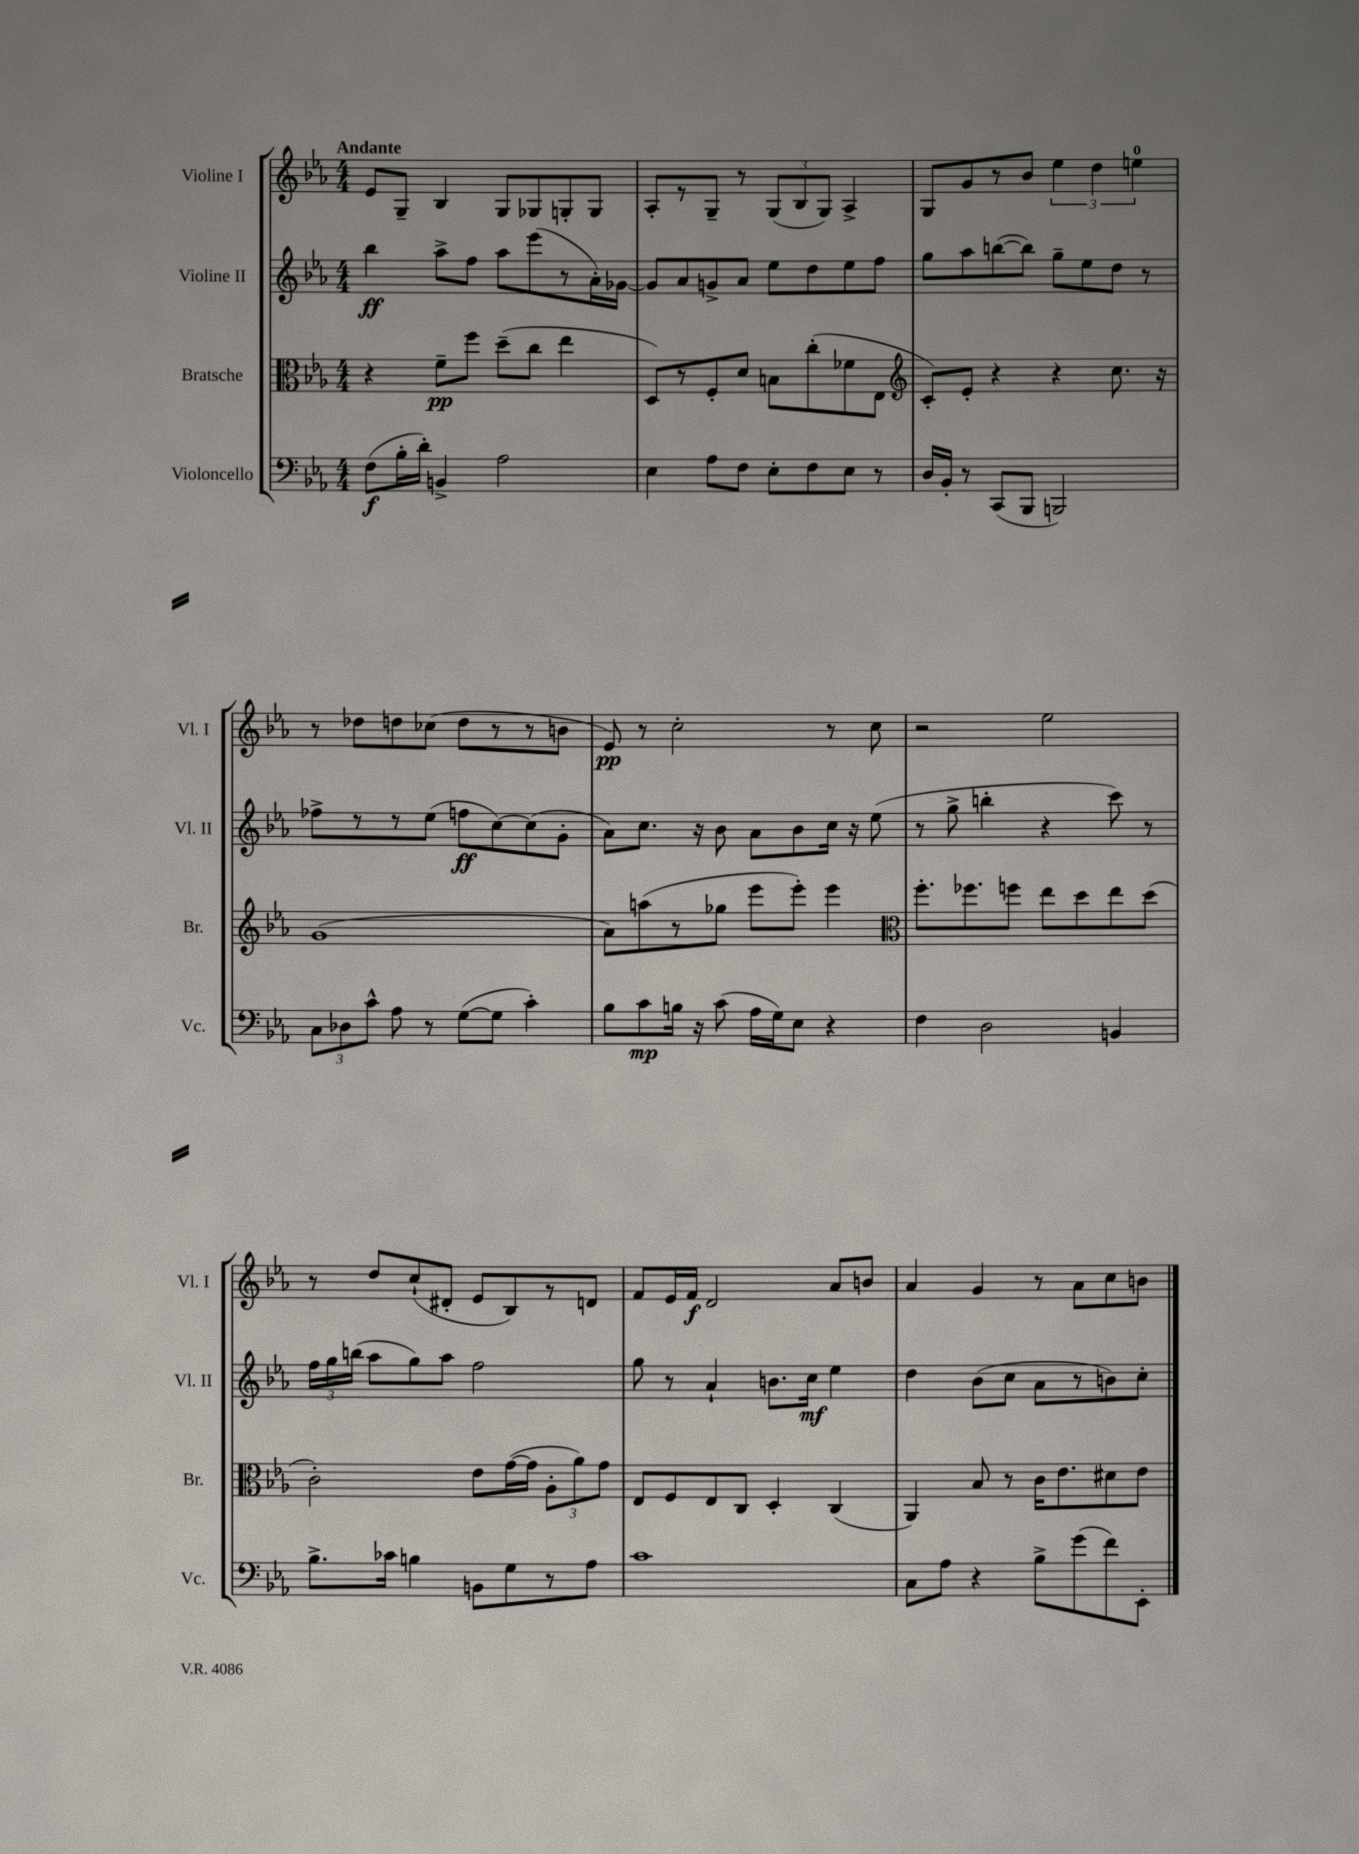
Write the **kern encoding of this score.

**kern	**dynam	**kern	**dynam	**kern	**dynam	**kern	**dynam
*part4	*part4	*part3	*part3	*part2	*part2	*part1	*part1
*staff4	*staff4	*staff3	*staff3	*staff2	*staff2	*staff1	*staff1
*I"Violoncello	*	*I"Bratsche	*	*I"Violine II	*	*I"Violine I	*
*I'Vc.	*	*I'Br.	*	*I'Vl. II	*	*I'Vl. I	*
*clefF4	*	*clefC3	*	*clefG2	*	*clefG2	*
*k[b-e-a-]	*	*k[b-e-a-]	*	*k[b-e-a-]	*	*k[b-e-a-]	*
*M4/4	*	*M4/4	*	*M4/4	*	*M4/4	*
=1	=1	=1	=1	=1	=1	=1	=1
!	!	!	!	!	!	!LO:TX:a:B:t=Andante	!
(8F\L	f	4r	.	4bb-\	ff	8e-/L	.
16B-'\L	.	.	.	.	.	8G~/J	.
16d'\JJ)	.	.	.	.	.	.	.
4BBn^/	.	8f~\L	pp	8aa-^\L	.	4B-/	.
.	.	8ff\J	.	8ff\J	.	.	.
2A-\	.	(8dd~\L	.	8aa-\L	.	8G/L	.
.	.	8cc\J	.	(8eee-\	.	8G-X/	.
.	.	4ee-\	.	8r	.	8Gn'/	.
.	.	.	.	16a-'\L)	.	8G/J	.
.	.	.	.	[16g-X\JJ	.	.	.
=2	=2	=2	=2	=2	=2	=2	=2
4E-\	.	8D/L)	.	8g-/L]	.	8A-'/L	.
.	.	8r	.	8a-/	.	8r	.
8A-\L	.	8F'/	.	8gn^/	.	8G~/J	.
8F\J	.	8d/J	.	8a-/J	.	8r	.
8E-'\L	.	8Bn\L	.	8ee-\L	.	(12G/L	.
.	.	.	.	.	.	12B-/	.
8F\	.	(8cc'\	.	8dd\	.	.	.
.	.	.	.	.	.	12G/J)	.
8E-\J	.	8f-X\	.	8ee-\	.	4A-^/	.
8r	.	8E-\J	.	8ff\J	.	.	.
=3	=3	=3	=3	=3	=3	=3	=3
*	*	*clefG2	*	*	*	*	*
16D/LL	.	8c'/L)	.	8gg\L	.	8G/L	.
16BB-'/JJ	.	.	.	.	.	.	.
8r	.	8e-'/J	.	8aa-\	.	8g/	.
(8CC/L	.	4r	.	([8bbn\	.	8r	.
8BBB-/J	.	.	.	8bb\J])	.	8b-/J	.
2BBBn/)	.	4r	.	8gg~\L	.	6ee-\	.
.	.	.	.	8ee-\	.	.	.
.	.	.	.	.	.	6dd\	.
.	.	8.cc\	.	8dd\J	.	.	.
.	.	.	.	.	.	6een\	.
.	.	.	.	8r	.	.	.
.	.	16r	.	.	.	.	.
!!LO:LB:g=z
=4	=4	=4	=4	=4	=4	=4	=4
12C\L	.	(1g	.	8ff-X^\L	.	8r	.
12D-X\	.	.	.	.	.	.	.
.	.	.	.	8r	.	8dd-X\L	.
12c^^\J	.	.	.	.	.	.	.
8A-\	.	.	.	8r	.	8ddn\	.
8r	.	.	.	(8ee-\J	.	(8cc-X\J	.
([8G\L	.	.	.	8ffn\L	ff	8dd\L	.
8G\J]	.	.	.	[8cc\)	.	8r	.
4c'\)	.	.	.	(8cc\]	.	8r	.
.	.	.	.	8g'\J	.	8bn\J	.
=5	=5	=5	=5	=5	=5	=5	=5
8B-\L	.	8a-\L)	.	8a-\L)	.	8e-/)	pp
8c\	mp	(8aan\	.	8.cc\J	.	8r	.
16Bn\Jk	.	8r	.	.	.	2cc'\	.
16r	.	.	.	16r	.	.	.
(8c\	.	8gg-X\J	.	8b-\	.	.	.
16A-\LL	.	8eee-\L	.	8a-\L	.	.	.
16G\J)	.	.	.	.	.	.	.
8E-\J	.	8eee-'\J)	.	8b-\	.	.	.
4r	.	4eee-\	.	16cc\Jk	.	8r	.
.	.	.	.	16r	.	.	.
.	.	.	.	(8ee-\	.	8cc\	.
=6	=6	=6	=6	=6	=6	=6	=6
*	*	*clefC3	*	*	*	*	*
4F\	.	8.ff'\L	.	8r	.	2r	.
.	.	.	.	8gg^\	.	.	.
.	.	8.ff-X\	.	.	.	.	.
2D\	.	.	.	4bbn'\	.	.	.
.	.	8ffn\J	.	.	.	.	.
.	.	8ee-\L	.	4r	.	2ee-\	.
.	.	8dd\	.	.	.	.	.
4BBn/	.	8ee-\	.	8ccc\)	.	.	.
.	.	(8dd\J	.	8r	.	.	.
!!LO:LB:g=z
=7	=7	=7	=7	=7	=7	=7	=7
8.B-^\L	.	2c'\)	.	24ff\LL	.	8r	.
.	.	.	.	24gg\	.	.	.
.	.	.	.	(24bbn\JJ	.	.	.
.	.	.	.	8aa-\L	.	8dd/L	.
16c-X\Jk	.	.	.	.	.	.	.
4Bn\	.	.	.	8gg\)	.	(8cc`/	.
.	.	.	.	8aa-\J	.	8d#X'/J	.
8BBn\L	.	8e-\L	.	2ff\	.	8e-/L	.
8G\	.	([16g\L	.	.	.	8B-/)	.
.	.	16g\JJ]	.	.	.	.	.
8r	.	12A-'\L	.	.	.	8r	.
.	.	12a-\)	.	.	.	.	.
8A-\J	.	.	.	.	.	8dn/J	.
.	.	12g\J	.	.	.	.	.
=8	=8	=8	=8	=8	=8	=8	=8
1c	.	8E-/L	.	8gg\	.	8f/L	.
.	.	8F/	.	8r	.	16e-/L	.
.	.	.	.	.	.	16f/JJ	f
.	.	8E-/	.	4a-`/	.	2d/	.
.	.	8C/J	.	.	.	.	.
.	.	4D'/	.	8.bn\L	.	.	.
.	.	.	.	16cc\Jk	mf	.	.
.	.	(4C/	.	4ee-\	.	8a-/L	.
.	.	.	.	.	.	8bn/J	.
=9	=9	=9	=9	=9	=9	=9	=9
8C\L	.	4AA-/)	.	4dd\	.	4a-/	.
8A-\J	.	.	.	.	.	.	.
4r	.	8B-/	.	(8b-\L	.	4g/	.
.	.	8r	.	8cc\J	.	.	.
8B-^\L	.	16c\KL	.	8a-\L	.	8r	.
.	.	8.e-\	.	.	.	.	.
(8g\	.	.	.	8r	.	8a-\L	.
8f\)	.	8d#X\	.	8bn\)	.	8cc\	.
8EE-'\J	.	8e-\J	.	8cc'\J	.	8bn\J	.
==	==	==	==	==	==	==	==
*-	*-	*-	*-	*-	*-	*-	*-
